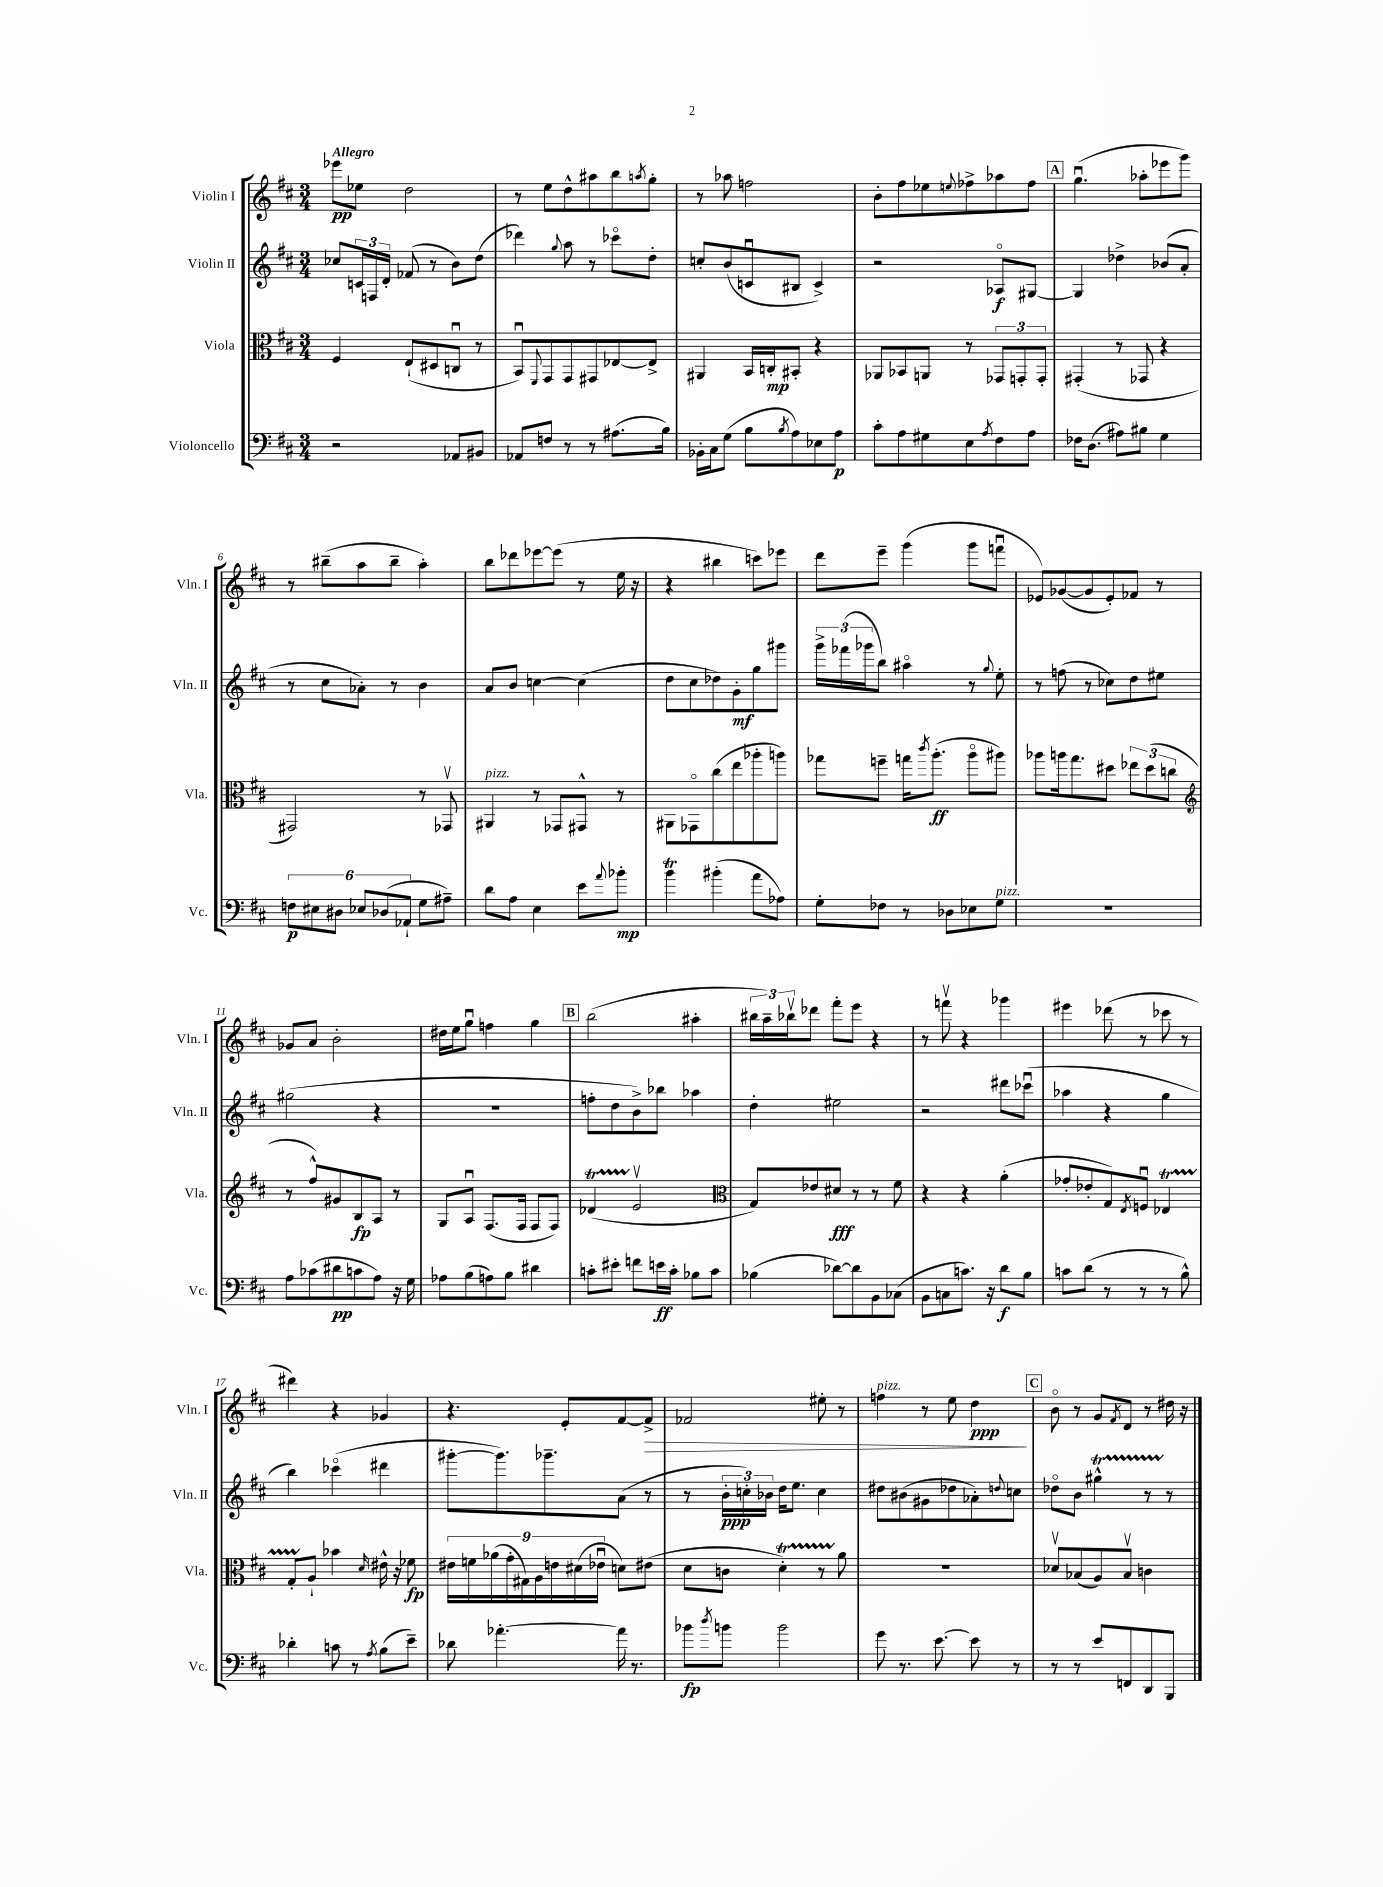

**kern	**dynam	**kern	**dynam	**kern	**dynam	**kern	**dynam
*part4	*part4	*part3	*part3	*part2	*part2	*part1	*part1
*staff4	*staff4	*staff3	*staff3	*staff2	*staff2	*staff1	*staff1
*I"Violoncello	*	*I"Viola	*	*I"Violin II	*	*I"Violin I	*
*I'Vc.	*	*I'Vla.	*	*I'Vln. II	*	*I'Vln. I	*
*clefF4	*	*clefC3	*	*clefG2	*	*clefG2	*
*k[f#c#]	*	*k[f#c#]	*	*k[f#c#]	*	*k[f#c#]	*
*M3/4	*	*M3/4	*	*M3/4	*	*M3/4	*
=1	=1	=1	=1	=1	=1	=1	=1
!	!	!	!	!	!	!LO:TX:a:B:t=Allegro	!
2r	.	4F#/	.	8cc-X/L	.	8eee-X\L	pp
.	.	.	.	24cn/L	.	8ee-X\J	.
.	.	.	.	24Fn/	.	.	.
.	.	.	.	24d'/JJ	.	.	.
.	.	(8E`/L	.	(8f-X/	.	2dd\	.
.	.	8D#X/	.	8r	.	.	.
8AA-X/L	.	8Cnu/J	.	8b\L)	.	.	.
8BB#X/J	.	8r	.	(8dd\J	.	.	.
=2	=2	=2	=2	=2	=2	=2	=2
8AA-X/L	.	8BBu/L)	.	4ddd-X\)	.	8r	.
.	.	8qqFF#/	.	.	.	.	.
8Fn/J	.	8GG/	.	.	.	8ee\L	.
.	.	.	.	8qqgg/	.	.	.
8r	.	8GG/	.	8aa\	.	8dd^^\	.
8r	.	8GG#X/	.	8r	.	8aa#X\	.
(8.A#X\L	.	[8E-X/	.	8ccc-X\L	.	8bb\	.
.	.	.	.	.	.	8qaan/	.
.	.	8E-^/J]	.	8dd'\J	.	8gg'\J	.
16B\Jk)	.	.	.	.	.	.	.
=3	=3	=3	=3	=3	=3	=3	=3
16BB-X'\LL	.	4AA#X/	.	8ccn'/L	.	8r	.
16C#\J	.	.	.	.	.	.	.
(8G\J	.	.	.	(8b/	.	8aa-X\	.
8B\L	.	16BB/LL	.	8cnu/	.	2ffn\	.
.	.	16Cn'/J	mp	.	.	.	.
8qB/	.	.	.	.	.	.	.
8A\)	.	8BB#X'/J	.	8B#X/J	.	.	.
8E-X\	.	4r	.	4c^/)	.	.	.
8A\J	p	.	.	.	.	.	.
=4	=4	=4	=4	=4	=4	=4	=4
8c#'\L	.	8AA-X/L	.	2r	.	8b'\L	.
8A\	.	8BB-X/	.	.	.	8ff#\	.
8G#X\	.	8AAn/J	.	.	.	8ee-X\	.
.	.	.	.	.	.	8qqeen/	.
8E\	.	8r	.	.	.	8ff-X^\	.
8qA/	.	.	.	.	.	.	.
8F#\	.	12GG-X/L	.	8A-X/L	f	8aa-X\	.
.	.	12GGn'/	.	.	.	.	.
8A\J	.	.	.	[8G#X/J	.	8ff-\J	.
.	.	12GG'/J	.	.	.	.	.
!!LO:REH:place=s1:t=A
=5	=5	=5	=5	=5	=5	=5	=5
16F-X\KL	.	(4GG#X'/	.	4G#/]	.	(4.ggu\	.
(8.D\J	.	.	.	.	.	.	.
8A#X\L)	.	8r	.	4dd-X^\	.	.	.
8B#X\J	.	8GG-X/	.	.	.	8aa-X'\L	.
4G\	.	4r	.	(8b-X/L	.	8eee-X\	.
.	.	.	.	8a'/J	.	8ggg\J)	.
!!LO:LB:g=z
=6	=6	=6	=6	=6	=6	=6	=6
12Fn\L	p	2GG#X/)	.	8r	.	8r	.
12E#X\	.	.	.	.	.	.	.
.	.	.	.	8cc#\L	.	(8bb#X~\L	.
12D#X\J	.	.	.	.	.	.	.
12E-X/L	.	.	.	8a-X'\J)	.	8aa\	.
(12D-X/	.	.	.	.	.	.	.
.	.	.	.	8r	.	8bb#~\J	.
12AA-X`/J	.	.	.	.	.	.	.
8G\L	.	8r	.	4b\	.	4aa'\)	.
8A#X~\J)	.	8GG-Xv/	.	.	.	.	.
=7	=7	=7	=7	=7	=7	=7	=7
!	!	!LO:TX:a:i:t=pizz.	!	!	!	!	!
8d\L	.	4AA#X/	.	8a/L	.	8bb\L	.
8A\J	.	.	.	8b/J	.	8ddd-X\	.
4E\	.	8r	.	[4ccn\	.	[8eee-X\	.
.	.	8GG-X/L	.	.	.	(8eee-\J]	.
8e\L	.	8GG#X^^/J	.	(4cc\]	.	8r	.
8qqa/	.	.	.	.	.	.	.
8b-X'\J	mp	8r	.	.	.	16ee\	.
.	.	.	.	.	.	16r	.
=8	=8	=8	=8	=8	=8	=8	=8
4bT\	.	8AA#X\L	.	8dd\L	.	4r	.
.	.	8GG-X\	.	8cc#\	.	.	.
(4b#X'\	.	(8cc#\	.	8dd-X\)	.	4bb#X\	.
.	.	8ee\	.	8g'\	mf	.	.
8a\L	.	8aa-X'\	.	8gg\	.	8cccn\L)	.
8A-X\J)	.	8aan\J)	.	8ggg#X\J	.	8eee-X\J	.
=9	=9	=9	=9	=9	=9	=9	=9
8G'\L	.	8gg-X\L	.	24ggg^\LL	.	8ddd\L	.
.	.	.	.	(24fff-X\	.	.	.
.	.	.	.	24ggg-X\J	.	.	.
8F-X\J	.	8ffn~\J	.	8bb\J)	.	8eee~\J	.
8r	.	16ggn\KL	.	4aa#X\	.	(4ggg\	.
.	.	8qccc#/	.	.	.	.	.
.	.	(8.aa'\J	ff	.	.	.	.
8D-X\L	.	.	.	.	.	.	.
8E-X\	.	8aa\L	.	8r	.	8ggg\L	.
.	.	.	.	8qqgg/	.	.	.
!LO:TX:a:i:t=pizz.	!	!	!	!	!	!	!
8G\J	.	8aa#X\J)	.	8ee'\	.	8fffnu\J	.
=10	=10	=10	=10	=10	=10	=10	=10
2.r	.	8aa-X\L	.	8r	.	8e-X/L)	.
.	.	16aan\k	.	(8ffn\	.	([8g-X/	.
.	.	8.gg\	.	.	.	.	.
.	.	.	.	8r	.	8g-/]	.
.	.	8dd#X\J	.	8cc-X\L)	.	8e-'/)	.
.	.	12ee-X\L	.	8dd\	.	8f-X/J	.
.	.	(12dd#\	.	.	.	.	.
.	.	.	.	8ee#X\J	.	8r	.
.	.	12ccn\J	.	.	.	.	.
!!LO:LB:g=z
=11	=11	=11	=11	=11	=11	=11	=11
*	*	*clefG2	*	*	*	*	*
8A\L	.	8r	.	(2gg#X\	.	8g-X/L	.
(8c-X\	.	8ff#^^/L)	.	.	.	8a/J	.
8d#X\	pp	8g#X/	.	.	.	2b'\	.
8cn\	.	8B/	fp	.	.	.	.
8A\J)	.	8A/J	.	4r	.	.	.
16r	.	8r	.	.	.	.	.
16G\	.	.	.	.	.	.	.
=12	=12	=12	=12	=12	=12	=12	=12
8A-X\L	.	8G/L	.	2.r	.	16dd#X\LL	.
.	.	.	.	.	.	16ee\J	.
(8B\	.	8Au/J	.	.	.	8ggu\J	.
8An\)	.	(8.F#/L	.	.	.	4ffn\	.
8B\J	.	.	.	.	.	.	.
.	.	16F#/Jk	.	.	.	.	.
4d#X\	.	8F#/L	.	.	.	4gg\	.
.	.	8F#/J)	.	.	.	.	.
!!LO:REH:place=s1:t=B
=13	=13	=13	=13	=13	=13	=13	=13
8cn'\L	.	(4d-XT/	.	8ffn'\L	.	(2bb\	.
8e#X'\J	.	.	.	8dd\	.	.	.
8fn\L	.	2ev/	.	8b^\)	.	.	.
16en\L	ff	.	.	8bb-X\J	.	.	.
16c'\JJ	.	.	.	.	.	.	.
8B-X\L	.	.	.	4aa-X\	.	4aa#X'\	.
8c\J	.	.	.	.	.	.	.
=14	=14	=14	=14	=14	=14	=14	=14
*	*	*clefC3	*	*	*	*	*
(4B-X\	.	8G/L)	.	4dd'\	.	24bb#X\LL	.
.	.	.	.	.	.	24aa~\)	.
.	.	.	.	.	.	24bb-Xv\J	.
.	.	8e-X/	.	.	.	8ddd-X\J	.
[8d-X\L)	.	8d#X/J	fff	2ee#X\	.	8fff#'\L	.
8d-\]	.	8r	.	.	.	8eee\J	.
8BB\	.	8r	.	.	.	4r	.
(8C-X\J	.	8f#\	.	.	.	.	.
=15	=15	=15	=15	=15	=15	=15	=15
8BB\L	.	4r	.	2r	.	8r	.
8Cn\	.	.	.	.	.	8fffnv\	.
8.cn\J)	.	4r	.	.	.	4r	.
16r	.	.	.	.	.	.	.
8d\L	f	(4a'\	.	8ddd#X\L	.	4ggg-X\	.
8B\J	.	.	.	(8ccc-Xu\J	.	.	.
=16	=16	=16	=16	=16	=16	=16	=16
8cn\L	.	8g-X'/L	.	4aa-X\	.	4eee#X\	.
(8d\J	.	8e-X'/	.	.	.	.	.
8r	.	8G/)	.	4r	.	(8ddd-X\	.
.	.	8qE/	.	.	.	.	.
8r	.	8Fnu/J	.	.	.	8r	.
8r	.	4E-XT/	.	4gg\	.	8ccc-X\	.
8B^^\)	.	.	.	.	.	8r	.
!!LO:LB:g=z
=17	=17	=17	=17	=17	=17	=17	=17
4d-X'\	.	8GTTT'/L	.	4bb\)	.	4ddd#X\)	.
.	.	8A`/J	.	.	.	.	.
8cn\	.	4b-X\	.	(4ccc-X\	.	4r	.
8r	.	.	.	.	.	.	.
8qA/	.	16qqd/	.	.	.	.	.
(8B\L	.	16e#X^^\	.	4ddd#X\	.	4g-X/	.
.	.	16r	.	.	.	.	.
8e~\J)	.	8f-X\	fp	.	.	.	.
=18	=18	=18	=18	=18	=18	=18	=18
8d-X\	.	18e#X\LL	.	[8ggg#X'\L	.	4.r	.
.	.	18fn\	.	.	.	.	.
.	.	(18a-X\	.	.	.	.	.
[4.a-X'\	.	.	.	8.ggg#\])	.	.	.
.	.	18g'\	.	.	.	.	.
.	.	18G#X\)	.	.	.	.	.
.	.	18A\	.	.	.	.	.
.	.	.	.	8.ggg-X~\	.	.	.
.	.	18en\	.	.	.	.	.
.	.	.	.	.	.	8e'/L	.
.	.	(18d#X\	.	.	.	.	.
.	.	18e-Xu\JJ	.	.	.	.	.
16a-\]	.	8dn\L)	.	(8a\J	.	[8f#/	.
8.r	.	.	.	.	.	.	.
!	!	!	!	!	!	!	!LO:HP:b
.	.	(8e#X\J	.	8r	.	8f#^/J]	>
=19	=19	=19	=19	=19	=19	=19	=19
8b-X\L	fp	8d\L	.	8r	.	2f-X/	.
8qdd/	.	.	.	.	.	.	.
8bn\J	.	8cn\J	.	24b'\LL	ppp	.	.
.	.	.	.	24ccn'\)	.	.	.
.	.	.	.	24b-X\JJ	.	.	.
2b\	.	4dT'\)	.	16dd\KL	.	.	.
.	.	.	.	8.ee\J	.	.	.
.	.	8r	.	4cc\	.	8ee#X'\	.
.	.	8a\	.	.	.	8r	.
=20	=20	=20	=20	=20	=20	=20	=20
!	!	!	!	!	!	!LO:TX:a:i:t=pizz.	!
8g\	.	2.r	.	8dd#X\L	.	4ffn\	.
8.r	.	.	.	(8b#X\	.	.	.
.	.	.	.	8g#X\	.	8r	.
[8.e\	.	.	.	.	.	.	.
.	.	.	.	8dd-X\	.	8ee\	.
8e\]	.	.	.	8a-X'\)	.	4dd\	ppp
.	.	.	.	8qqddn/	.	.	.
8r	.	.	.	8ccn\J	.	.	.
.	.	.	.	.	.	.	]
!!LO:REH:place=s1:t=C
=21	=21	=21	=21	=21	=21	=21	=21
8r	.	8d-Xv/L	.	8dd-X\L	.	8b\	.
8r	.	(8B-X/	.	8b\J	.	8r	.
8e/L	.	8A/)	.	4gg#Xt^^\	.	8g/L	.
.	.	.	.	.	.	8qf#/	.
8FFn/	.	8B-v/J	.	.	.	8d/J	.
8DD/	.	4cn\	.	8r	.	8r	.
8BBB/J	.	.	.	8r	.	16dd#X\	.
.	.	.	.	.	.	16r	.
==	==	==	==	==	==	==	==
*-	*-	*-	*-	*-	*-	*-	*-
